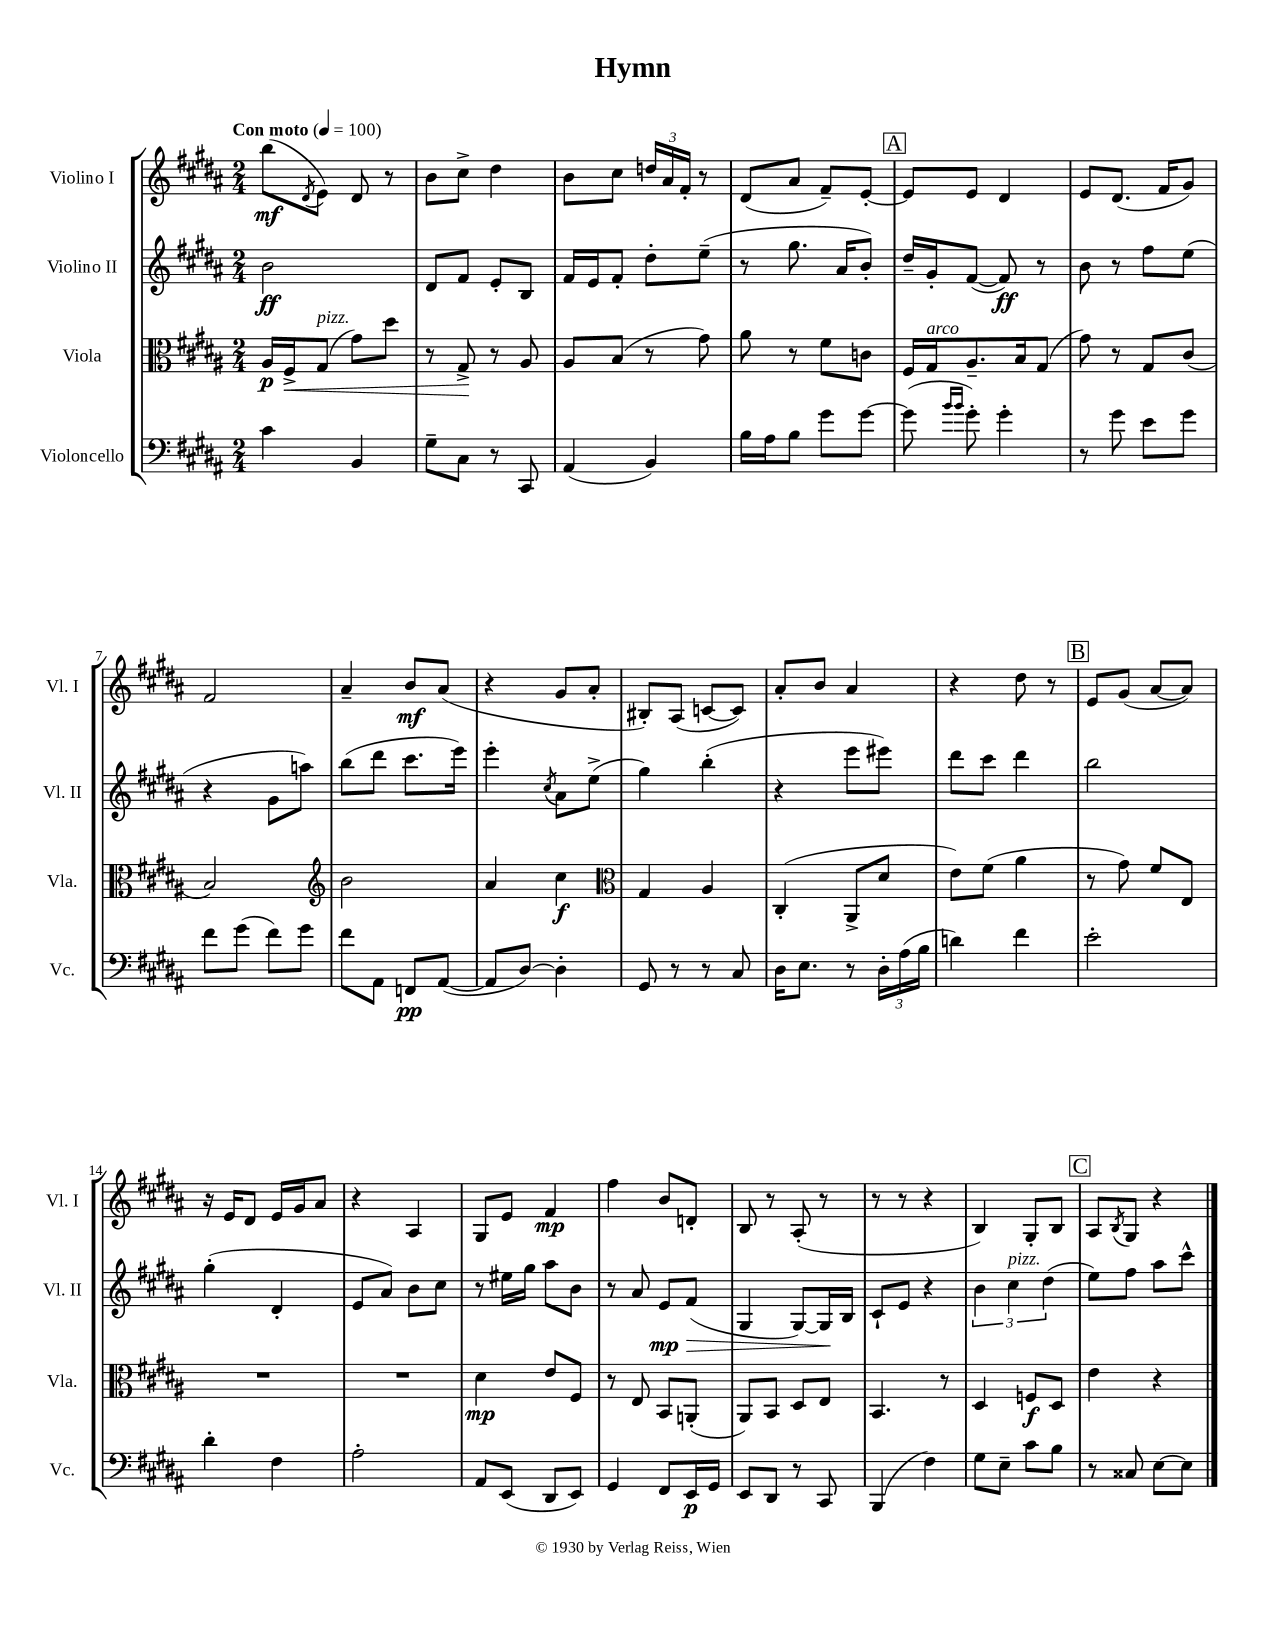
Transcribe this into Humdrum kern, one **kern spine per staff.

**kern	**dynam	**kern	**dynam	**kern	**dynam	**kern	**dynam
*part4	*part4	*part3	*part3	*part2	*part2	*part1	*part1
*staff4	*staff4	*staff3	*staff3	*staff2	*staff2	*staff1	*staff1
*I"Violoncello	*	*I"Viola	*	*I"Violino II	*	*I"Violino I	*
*I'Vc.	*	*I'Vla.	*	*I'Vl. II	*	*I'Vl. I	*
*clefF4	*	*clefC3	*	*clefG2	*	*clefG2	*
*k[f#c#g#d#a#]	*	*k[f#c#g#d#a#]	*	*k[f#c#g#d#a#]	*	*k[f#c#g#d#a#]	*
*M2/4	*	*M2/4	*	*M2/4	*	*M2/4	*
*MM100	*	*MM100	*	*MM100	*	*MM100	*
=1	=1	=1	=1	=1	=1	=1	=1
!	!	!	!	!	!	!LO:TX:a:B:t=Con moto	!
4c#\	.	16A#/LL	p	2b\	ff	(8bb\L	mf
!	!	!	!LO:HP:b	!	!	!	!
.	.	16F#^/J	<	.	.	.	.
.	.	.	.	.	.	8qd#/	.
!	!	!LO:TX:a:i:t=pizz.	!	!	!	!	!
.	.	(8G#/J	.	.	.	8e\J)	.
4BB/	.	8g#\L)	.	.	.	8d#/	.
.	.	8dd#\J	.	.	.	8r	.
=2	=2	=2	=2	=2	=2	=2	=2
8G#~\L	.	8r	.	8d#/L	.	8b\L	.
8C#\J	.	8G#^/	.	8f#/J	.	8cc#^\J	.
8r	.	8r	[	8e'/L	.	4dd#\	.
8CC#/	.	8A#/	.	8B/J	.	.	.
=3	=3	=3	=3	=3	=3	=3	=3
(4AA#/	.	8A#/L	.	16f#/LL	.	8b\L	.
.	.	.	.	16e/J	.	.	.
.	.	(8B/J	.	8f#'/J	.	8cc#\J	.
4BB/)	.	8r	.	8dd#'\L	.	24ddn/LL	.
.	.	.	.	.	.	24a#/	.
.	.	.	.	.	.	24f#'/JJ	.
.	.	8g#\)	.	(8ee~\J	.	8r	.
=4	=4	=4	=4	=4	=4	=4	=4
16B\LL	.	8a#\	.	8r	.	(8d#/L	.
16A#\J	.	.	.	.	.	.	.
8B\J	.	8r	.	8.gg#\	.	8a#/J	.
8g#\L	.	8f#\L	.	.	.	8f#~/L)	.
.	.	.	.	16a#/KL	.	.	.
[8g#\J	.	8cn\J	.	8b'/J)	.	[8e'/J	.
!!LO:REH:place=s1:t=A
=5	=5	=5	=5	=5	=5	=5	=5
(8g#\]	.	16F#/LL	.	16dd#~/LL	.	8e/L]	.
!	!	!LO:TX:a:i:t=arco	!	!	!	!	!
.	.	16G#/J	.	16g#'/J	.	.	.
16qqb/LL	.	.	.	.	.	.	.
16qqb/JJ	.	.	.	.	.	.	.
8g#'\)	.	8.A#~/	.	([8f#/J	.	8e/J	.
4g#'\	.	.	.	8f#/])	ff	4d#/	.
.	.	16B/k	.	.	.	.	.
.	.	(8G#/J	.	8r	.	.	.
=6	=6	=6	=6	=6	=6	=6	=6
8r	.	8g#\)	.	8b\	.	8e/L	.
8g#\	.	8r	.	8r	.	(8.d#/J	.
8e\L	.	8G#/L	.	8ff#\L	.	.	.
.	.	.	.	.	.	16f#/KL	.
8g#\J	.	(8c#/J	.	(8ee\J	.	8g#/J)	.
!!LO:LB:g=z
=7	=7	=7	=7	=7	=7	=7	=7
8f#\L	.	2B/)	.	4r	.	2f#/	.
(8g#\J	.	.	.	.	.	.	.
8f#\L)	.	.	.	8g#\L	.	.	.
8g#\J	.	.	.	8aan\J)	.	.	.
=8	=8	=8	=8	=8	=8	=8	=8
*	*	*clefG2	*	*	*	*	*
8f#\L	.	2b\	.	(8bb\L	.	4a#~/	.
8AA#\J	.	.	.	8ddd#\J	.	.	.
8FFn/L	pp	.	.	8.ccc#\L	.	8b/L	mf
([8AA#/J	.	.	.	.	.	(8a#/J	.
.	.	.	.	16eee\Jk)	.	.	.
=9	=9	=9	=9	=9	=9	=9	=9
8AA#/L]	.	4a#/	.	4eee'\	.	4r	.
[8D#/J)	.	.	.	.	.	.	.
.	.	.	.	8qcc#/	.	.	.
4D#'\]	.	4cc#\	f	8a#\L	.	8g#/L	.
.	.	.	.	(8ee^\J	.	8a#'/J	.
=10	=10	=10	=10	=10	=10	=10	=10
*	*	*clefC3	*	*	*	*	*
8GG#/	.	4G#/	.	4gg#\)	.	8B#X'/L)	.
8r	.	.	.	.	.	(8A#/J	.
8r	.	4A#/	.	(4bb'\	.	[8cn/L	.
8C#/	.	.	.	.	.	8c/J])	.
=11	=11	=11	=11	=11	=11	=11	=11
16D#\KL	.	(4C#'/	.	4r	.	8a#'/L	.
8.E\J	.	.	.	.	.	.	.
.	.	.	.	.	.	8b/J	.
8r	.	8AA#^/L	.	8eee\L	.	4a#/	.
24D#'\LL	.	8d#/J	.	8eee#X\J)	.	.	.
(24A#\	.	.	.	.	.	.	.
24B\JJ	.	.	.	.	.	.	.
=12	=12	=12	=12	=12	=12	=12	=12
4dn\)	.	8e\L)	.	8ddd#\L	.	4r	.
.	.	(8f#\J	.	8ccc#\J	.	.	.
4f#\	.	4a#\	.	4ddd#\	.	8dd#\	.
.	.	.	.	.	.	8r	.
!!LO:REH:place=s1:t=B
=13	=13	=13	=13	=13	=13	=13	=13
2e'\	.	8r	.	2bb\	.	8e/L	.
.	.	8g#\)	.	.	.	(8g#/J	.
.	.	8f#/L	.	.	.	[8a#/L	.
.	.	8E/J	.	.	.	8a#/J])	.
!!LO:LB:g=z
=14	=14	=14	=14	=14	=14	=14	=14
4d#'\	.	2r	.	(4gg#'\	.	16r	.
.	.	.	.	.	.	16e/KL	.
.	.	.	.	.	.	8d#/J	.
4F#\	.	.	.	4d#'/	.	16e/LL	.
.	.	.	.	.	.	16g#/J	.
.	.	.	.	.	.	8a#/J	.
=15	=15	=15	=15	=15	=15	=15	=15
2A#'\	.	2r	.	8e/L	.	4r	.
.	.	.	.	8a#/J)	.	.	.
.	.	.	.	8b\L	.	4A#/	.
.	.	.	.	8cc#\J	.	.	.
=16	=16	=16	=16	=16	=16	=16	=16
8AA#/L	.	4d#\	mp	8r	.	8G#/L	.
(8EE/J	.	.	.	16ee#X\LL	.	8e/J	.
.	.	.	.	16gg#\JJ	.	.	.
8DD#/L	.	8e/L	.	8aa#\L	.	4f#/	mp
8EE/J)	.	8F#/J	.	8b\J	.	.	.
=17	=17	=17	=17	=17	=17	=17	=17
4GG#/	.	8r	.	8r	.	4ff#\	.
.	.	8E/	.	8a#/	.	.	.
!	!	!	!	!	!LO:HP:b	!	!
8FF#/L	.	8BB/L	.	8e/L	> mp	8b/L	.
16EE/L	p	(8AAn'/J	.	(8f#/J	.	8dn'/J	.
16GG#/JJ	.	.	.	.	.	.	.
=18	=18	=18	=18	=18	=18	=18	=18
8EE/L	.	8AA#/L)	.	4G#/	.	8B/	.
8DD#/J	.	8BB/J	.	.	.	8r	.
8r	.	8D#/L	.	[8G#/L)	.	(8A#'/	.
8CC#/	.	8E/J	.	16G#/L]	.	8r	.
.	.	.	.	16B/JJ	]	.	.
=19	=19	=19	=19	=19	=19	=19	=19
(4BBB/	.	4.BB/	.	8c#`/L	.	8r	.
.	.	.	.	8e/J	.	8r	.
4F#\)	.	.	.	4r	.	4r	.
.	.	8r	.	.	.	.	.
=20	=20	=20	=20	=20	=20	=20	=20
8G#\L	.	4D#/	.	6b\	.	4B/)	.
8E~\J	.	.	.	.	.	.	.
!	!	!	!	!LO:TX:a:i:t=pizz.	!	!	!
.	.	.	.	6cc#\	.	.	.
8c#\L	.	8Fn/L	f	.	.	8G#'/L	.
.	.	.	.	(6dd#\	.	.	.
8B\J	.	8D#/J	.	.	.	8B/J	.
!!LO:REH:place=s1:t=C
=21	=21	=21	=21	=21	=21	=21	=21
8r	.	4e\	.	8ee\L)	.	8A#/L	.
.	.	.	.	.	.	8qB/	.
8C##X/	.	.	.	8ff#\J	.	8G#/J	.
[8E\L	.	4r	.	8aa#\L	.	4r	.
8E\J]	.	.	.	8ccc#^^\J	.	.	.
==	==	==	==	==	==	==	==
*-	*-	*-	*-	*-	*-	*-	*-
